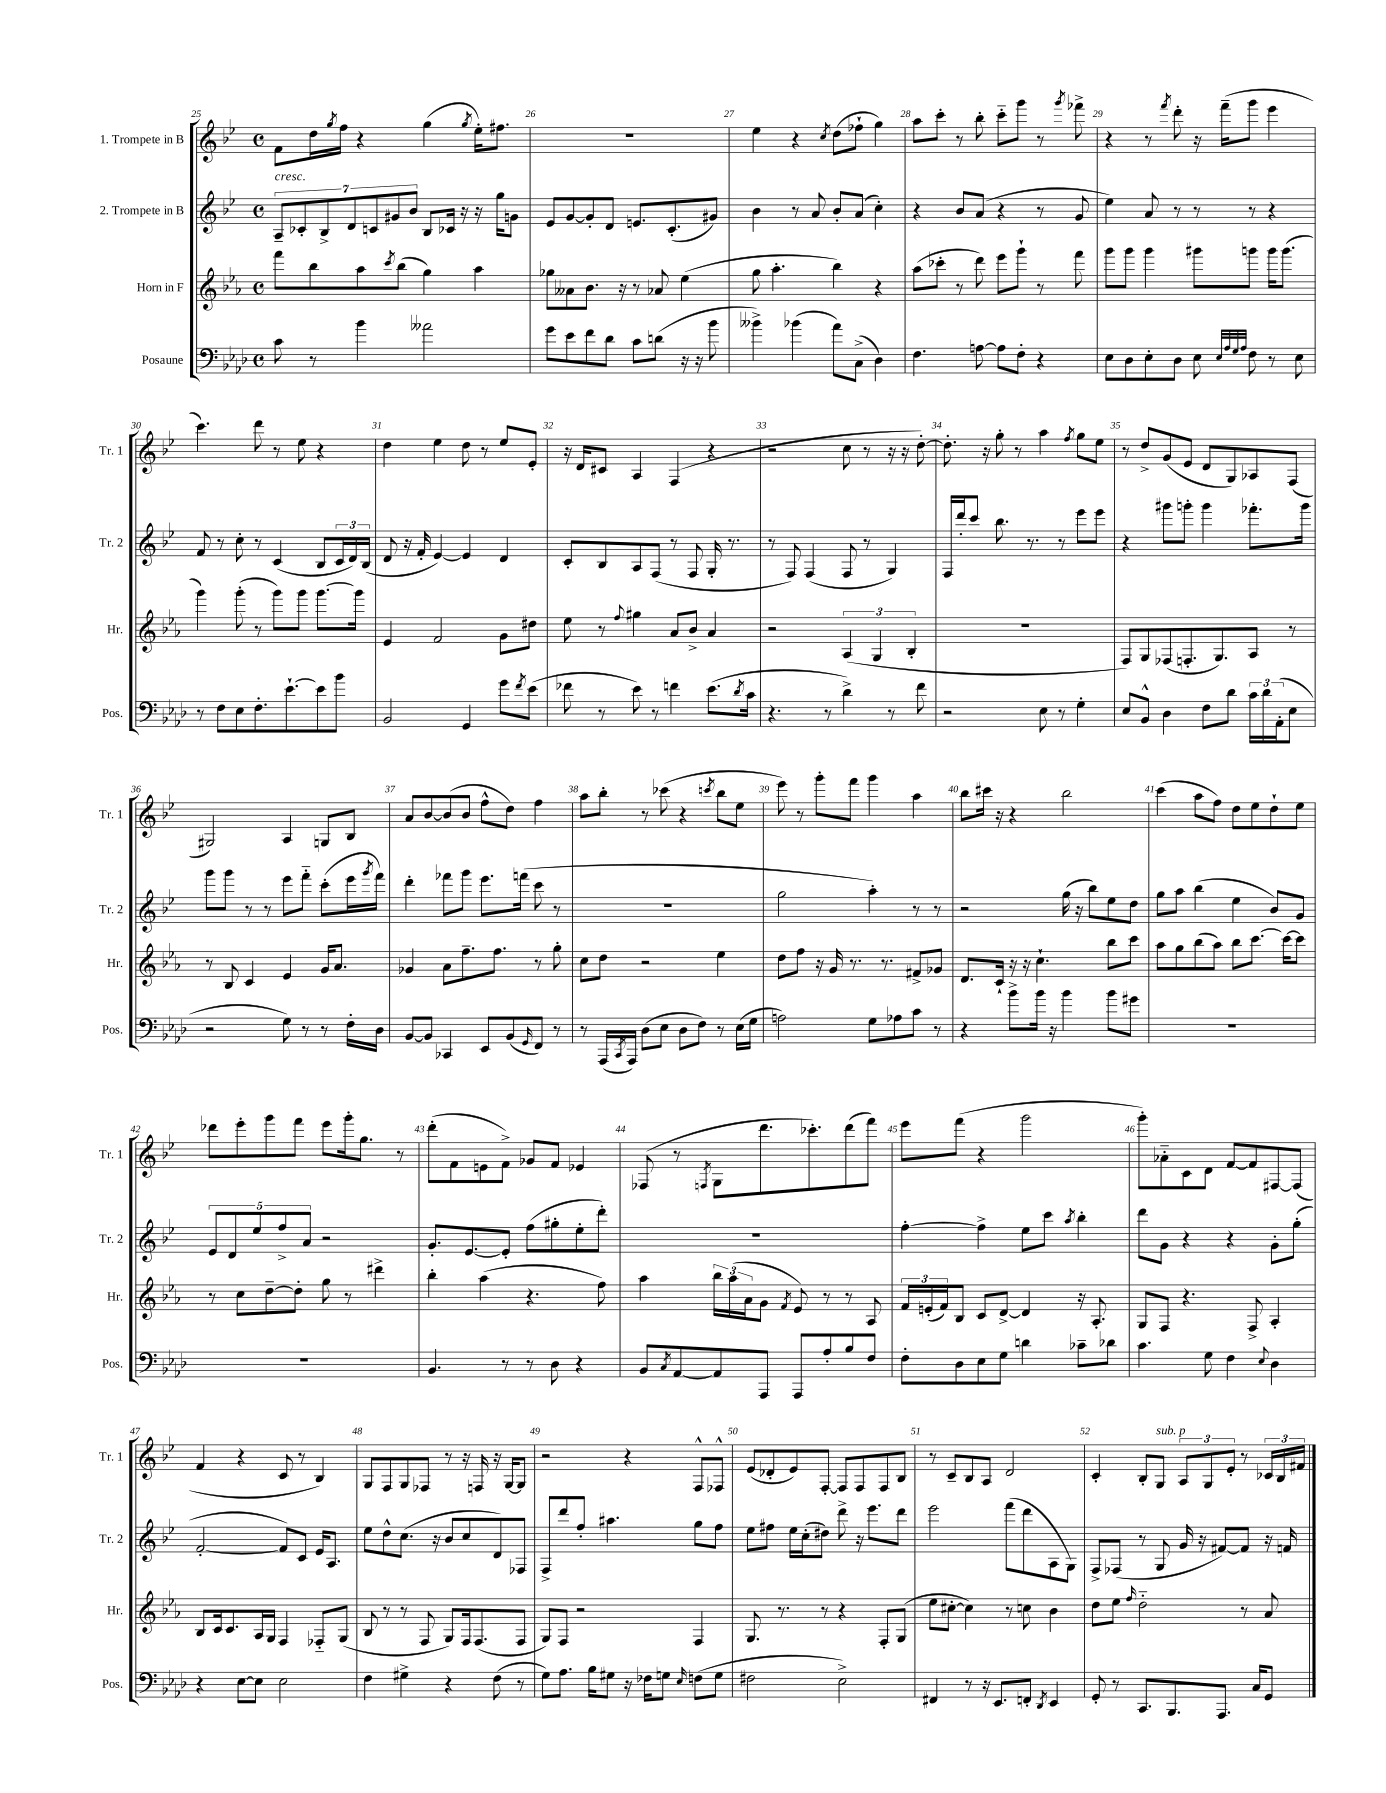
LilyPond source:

<<
\new StaffGroup <<
\new Staff = "s0" \with { instrumentName = "1. Trompete in B" shortInstrumentName = "Tr. 1" } {
    \clef treble \key bes \major \defaultTimeSignature \time 4/4
    f'8 d''16 \acciaccatura { g''8 } f''16 r4 g''4( \acciaccatura { g''8 } ees''16-.) fis''8. |
    R1 |
    ees''4 r4 \acciaccatura { c''8 } d''8( fes''8-! g''4) |
    a''8 c'''8-. r8 bes''8-. c'''8-_ g'''8 r8 \acciaccatura { g'''8 } fes'''8-> |
    r4 r8 \acciaccatura { f'''8 } d'''8-. r16 f'''16--( g'''8 ees'''4 |
    c'''4.) d'''8 r8 ees''8 r4 |
    d''4 ees''4 d''8 r8 ees''8 ees'8-. |
    r16 d'16 cis'8 a4 f4( r4 |
    r2 c''8 r8 r16 r16 d''8~-.) |
    d''8.-. r16 g''8-. r8 a''4 \acciaccatura { f''8 } g''8 ees''8 |
    r8 d''8-> g'8( ees'8 d'8 g8) aes8 f8( |
    gis2) a4 g8 bes8 |
    a'8 bes'8~ bes'8( bes'8 f''8-^ d''8) f''4 |
    a''8 bes''8-. r8 ces'''8( r4 \acciaccatura { c'''8 } bes''8 ees''8 |
    ees'''8) r8 g'''8-. f'''8 g'''4 a''4 |
    bes''8 cis'''16 r16 r4 bes''2 |
    c'''4( a''8 f''8) d''8 ees''8 d''8-! ees''8 |
    des'''8 ees'''8-. g'''8 f'''8 ees'''8 g'''16-. g''8. r8 |
    d'''8-.( f'8 e'8 f'8->) ges'8 f'8 ees'4 |
    fes8( r8 \acciaccatura { f8 } g8 d'''8. ces'''8.-.) d'''8( f'''8) |
    ees'''8 f'''8( r4 g'''2 |
    g'''8-.) aes'8-_ c'8 d'8 f'8~ f'8 fis8~ fis8( |
    f'4 r4 c'8 r8 bes4) |
    g8 f8 g8 fes8 r8 r16 f16 r16 g16~ g8 |
    r2 r4 f8-^ fes8-^ |
    ees'8( des'8-. ees'8) f8~-. f8 f8 f8 bes8 |
    r8 c'8-- bes8 a8 d'2 |
    c'4-. bes8-. g8^\markup { \italic "sub. p" } \tuplet 3/2 { a8 g8 ees'8-. } r8 \tuplet 3/2 { ces'16 bes16 fis'16 } \bar "|." |
}
\new Staff = "s1" \with { instrumentName = "2. Trompete in B" shortInstrumentName = "Tr. 2" } {
    \clef treble \key bes \major \defaultTimeSignature \time 4/4
    \tuplet 7/4 { a8--^\markup { \italic "cresc." } ces'8-. bes8-> d'8 c'8 gis'8 bes'8 } bes8 ces'16 r16 r16 g''16 g'8 |
    ees'8 g'8~ g'8-. d'8 e'8. c'8.-.( gis'8) |
    bes'4 r8 a'8 bes'8-. a'8( c''4-.) |
    r4 bes'8 a'8( r4 r8 g'8 |
    ees''4) a'8 r8 r8 r8 r4 |
    f'8 r8 c''8-. r8 c'4( bes8 \tuplet 3/2 { c'16 d'16) bes16( } |
    d'8 r16 f'16-. ees'4~) ees'4 d'4 |
    c'8-. bes8 a8 f8( r8 f8 g16-. r8. |
    r8 f8) f4( f8 r8 g4) |
    f16 d'''16-. c'''8 bes''8. r8. r8 ees'''8 ees'''8 |
    r4 gis'''8 g'''8-. g'''4 fes'''8.-. g'''16 |
    g'''8 g'''8 r8 r8 ees'''8 f'''8-_ c'''8-.( ees'''16 \acciaccatura { g'''8 } f'''16) |
    d'''4-. fes'''8 g'''8 ees'''8. f'''16( c'''8 r8 |
    R1 |
    g''2 a''4-.) r8 r8 |
    r2 g''16( r16 bes''8) ees''8 d''8 |
    g''8 a''8 bes''4( ees''4 bes'8) g'8 |
    \tuplet 5/4 { ees'8 d'8 ees''8 f''8-> a'8 } r2 |
    g'8.-. ees'8.~ ees'8-. f''8( gis''8-. ees''8-. d'''8-.) |
    R1 |
    f''4~-. f''4-> ees''8 c'''8 \acciaccatura { a''8 } bes''4-. |
    d'''8 g'8 r4 r4 g'8-. g''8-.( |
    f'2~-. f'8) c'8 ees'16 a8. |
    ees''8 d''8-^ c''8.( r16 bes'8 c''8 d'8) fes8 |
    f8-> d'''8 f''8-. ais''4. g''8 f''8 |
    ees''8 fis''8 ees''16 c''16-.( dis''8) d'''8-> r16 ees'''8. d'''8 |
    ees'''2 f'''8( d'''8 a8 g8) |
    f8-> fes8( r8 g8 g'16 r16 fis'8~) fis'8 r16 f'16 \bar "|." |
}
\new Staff = "s2" \with { instrumentName = "Horn in F" shortInstrumentName = "Hr." } {
    \clef treble \key ees \major \defaultTimeSignature \time 4/4
    f'''8 bes''8 aes''8 \acciaccatura { c'''8 } bes''8( g''4) aes''4 |
    ges''8 aeses'8 bes'8. r16 r8 aes'8 ees''4( |
    g''8 aes''4.-. bes''4) r4 |
    aes''8( ces'''8-. r8 d'''8) ees'''8 g'''8-! r8 f'''8 |
    g'''8 g'''8 g'''4 gis'''8 g'''8 g'''16 g'''8.( |
    g'''4) g'''8-.( r8 g'''8) g'''8 g'''8.~ g'''16 |
    ees'4 f'2 g'8 dis''8 |
    ees''8 r8 \appoggiatura { f''8 } gis''4 aes'8 bes'8-> aes'4 |
    r2 \tuplet 3/2 { aes4( g4 bes4-. } |
    R1 |
    f8) g8 fes8( f8.-. g8.) aes8 r8 |
    r8 bes8 c'4 ees'4 g'16 aes'8. |
    ges'4 aes'8 f''8.-- f''8. r8 g''8-. |
    c''8 d''8 r2 ees''4 |
    d''8 f''8 r16 g'16 r8. r8. fis'8-> ges'8 |
    d'8. c'16-! r16 r16 c''4.-! bes''8 c'''8 |
    aes''8 g''8 bes''8( aes''8) bes''8 c'''8.~ c'''16~ c'''8 |
    r8 c''8 d''8~-- d''8-. g''8 r8 dis'''4-> |
    bes''4-. aes''4( r4. f''8) |
    aes''4 \tuplet 3/2 { bes''16 aes''16( aes'16 } g'8 \acciaccatura { f'8 } ees'8) r8 r8 aes8 |
    \tuplet 3/2 { f'16 e'16-.( f'16) } bes8 c'8 d'8~-> d'4 r16 aes8.-. |
    g8 f8 r4. f8-> aes4-. |
    bes8 c'16 c'8. aes16 g16 f4 fes8-_ g8( |
    bes8 r8 r8 f8 g8) f16 f8.( f8 |
    g8) f8 r2 f4 |
    g8. r8. r8 r4 f8-. g8( |
    ees''8 cis''8~-. cis''4) r8 c''8 bes'4 |
    d''8 ees''8 \grace { f''16 } d''2-_ r8 aes'8 \bar "|." |
}
\new Staff = "s3" \with { instrumentName = "Posaune" shortInstrumentName = "Pos." } {
    \clef bass \key aes \major \defaultTimeSignature \time 4/4
    c'8 r8 bes'4 aeses'2 |
    g'8 ees'8 f'8 des'8 c'8 d'8( r16 r16 bes'8 |
    beses'4->) bes'4( aes'8) c8->( des4) |
    f4. a8~ a8 f8-. r4 |
    ees8 des8 ees8-. des8 ees8 \grace { ees32 aes32 g32 aes32 } f8 r8 ees8 |
    r8 f8 ees8 f8.-. ees'8.~-! ees'8 bes'8 |
    bes,2 g,4 g'8 \acciaccatura { f'8 } ees'8( |
    fes'8 r8 ees'8) r8 f'4 ees'8.( \acciaccatura { des'8 } c'16 |
    r4. r8 des'4->) r8 f'8 |
    r2 ees8 r8 g4-. |
    ees8 bes,8-^ des4 f8 des'8 \tuplet 3/2 { c'16 des'16 aes,16-.( } ees8 |
    r2 g8) r8 r8 f16-. des16 |
    bes,8~ bes,8 ces,4 ees,8 bes,8( \grace { g,16 } f,8) r8 |
    r8 aes,,16( \acciaccatura { c,8 } aes,,16) des8( ees8 des8 f8) r8 ees16( g16 |
    a2) g8 aes8 c'8 r8 |
    r4 bes'8-> bes'16 r16 bes'4 bes'8 gis'8 |
    R1 |
    R1 |
    bes,4. r8 r8 des8 r4 |
    bes,8 \acciaccatura { c8 } aes,8~ aes,8 aes,,8 aes,,8 aes8-. bes8 f8 |
    f8-. des8 ees8 g8 d'4 ces'8-- des'8 |
    c'4. g8 f4 \appoggiatura { ees8 } des4 |
    r4 ees8~ ees8 ees2 |
    f4 gis4-> r4 f8( r8 |
    g8) aes8. bes16 gis8 r16 fes16 g8 \grace { ees16 } f8( g8 |
    fis2 ees2->) |
    fis,4 r8 r16 ees,8. f,8-. \acciaccatura { des,8 } ees,4 |
    g,8-. r8 c,8. bes,,8. aes,,8. c16 g,8 \bar "|." |
}
>>
>>
\layout { \context { \Score currentBarNumber = #25 \override BarNumber.break-visibility = ##(#f #t #t) barNumberVisibility = #all-bar-numbers-visible } }
